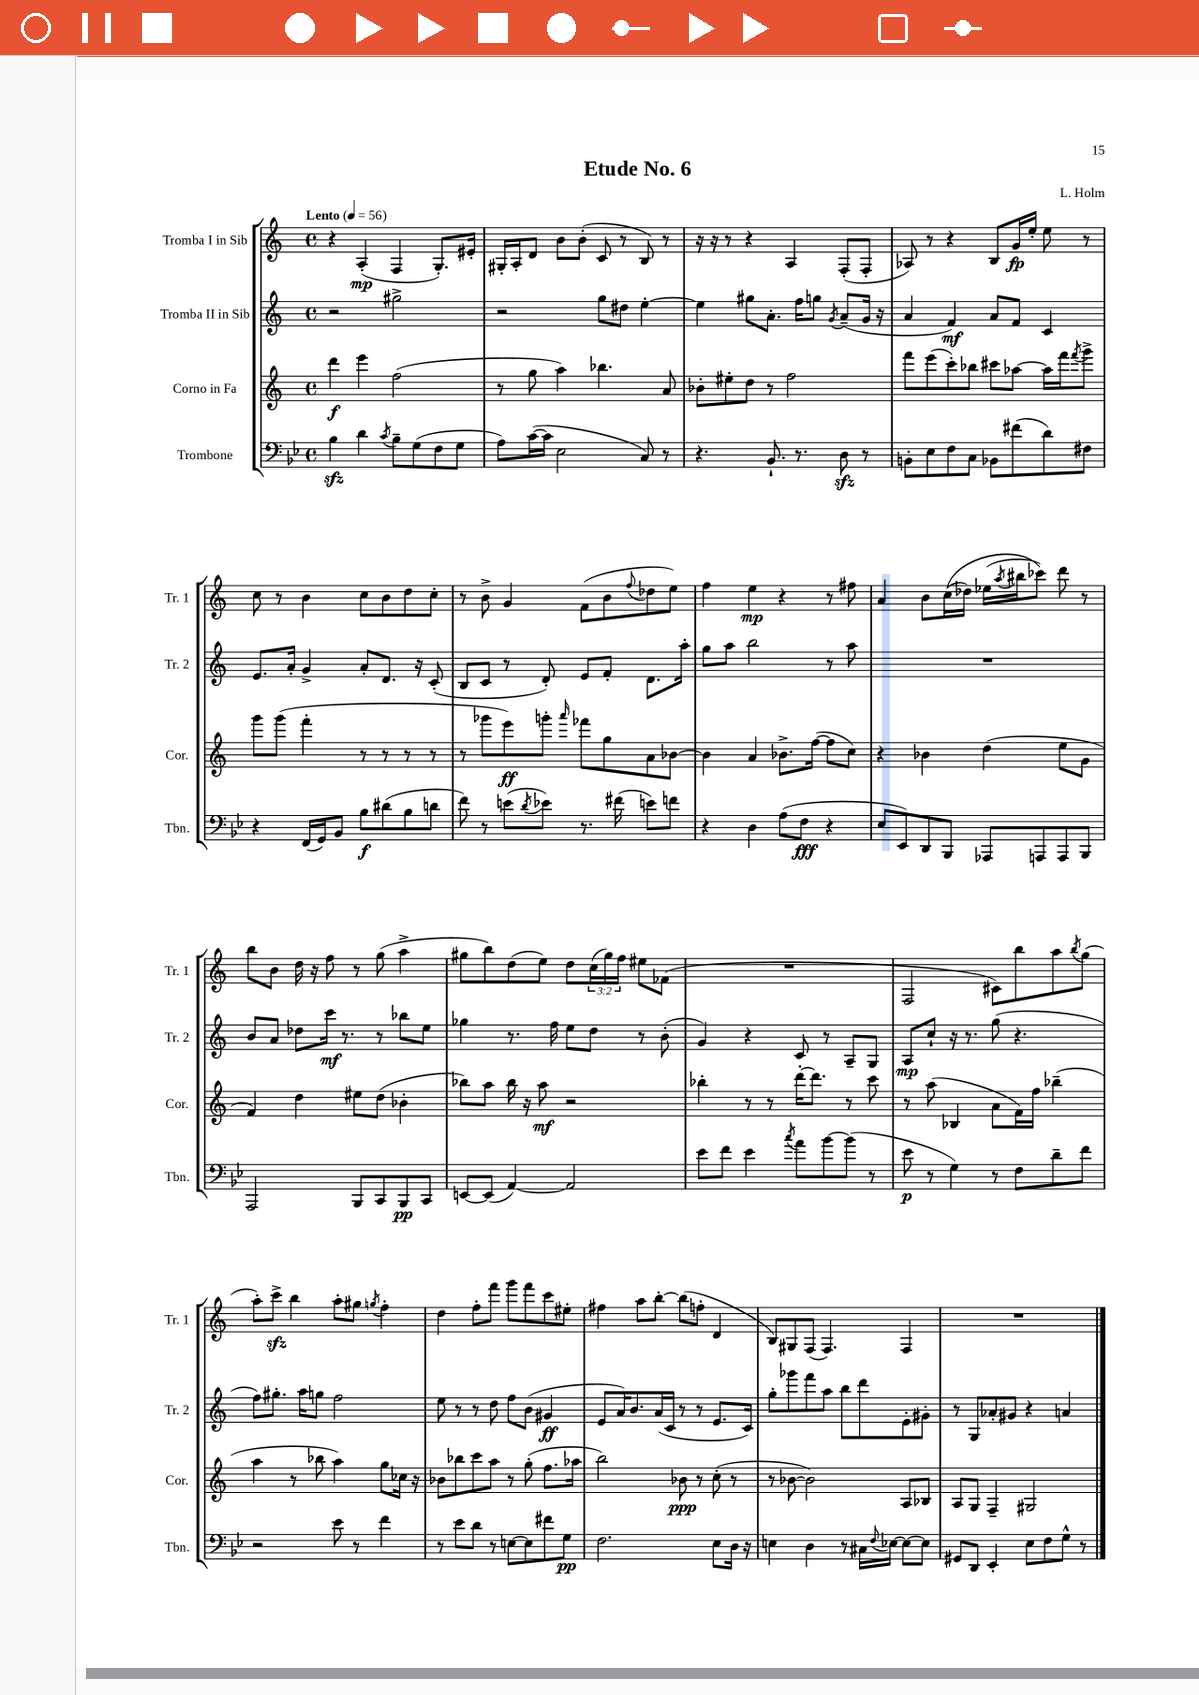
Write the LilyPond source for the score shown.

\header { title = "Etude No. 6" composer = "L. Holm" }
<<
\new StaffGroup <<
\new Staff = "s0" \with { instrumentName = "Tromba I in Sib" shortInstrumentName = "Tr. 1" } {
    \clef treble \key c \major \defaultTimeSignature \time 4/4 \override Staff.TupletNumber.text = #tuplet-number::calc-fraction-text \tempo "Lento" 4 = 56
    r4 a4-.\mp( f4 g8.-.) eis'16-. |
    gis16-. a16-. d'8 b'8 b'8-.( c'8 r8 b8) r8 |
    r16 r16 r8 r4 a4 f8-.( f8-. |
    aes8) r8 r4 b8 g'16\fp e''16-. e''8 r8 |
    c''8 r8 b'4 c''8 b'8 d''8 c''8-. |
    r8 b'8-> g'4 f'8( b'8 \appoggiatura { f''8 } des''8 e''8) |
    f''4 e''4\mp r4 r8 fis''8 |
    a'4 b'8 c''16(\( des''16) ees''16( \acciaccatura { a''8 } bis''16 ces'''8)\) d'''8 r8 |
    b''8 b'8 d''16 r16 f''8 r8 g''8( a''4-> |
    gis''8 b''8) d''8( e''8) d''8 \tuplet 3/2 { c''16( gis''16) f''16 } eis''8 fes'8( |
    R1 |
    f2 cis'8) b''8 a''8 \acciaccatura { b''8 } g''8( |
    a''8-.) c'''8->\sfz b''4 a''8-. gis''8 \acciaccatura { g''8 } f''4-. |
    d''4 f''8-. f'''8 g'''8 f'''8 c'''8 eis''8-. |
    fis''4 a''8 b''8~-. b''8( f''8-. d'4 |
    b8) gis8 f8( f4.) f4 |
    R1 \bar "|." |
}
\new Staff = "s1" \with { instrumentName = "Tromba II in Sib" shortInstrumentName = "Tr. 2" } {
    \clef treble \key c \major \defaultTimeSignature \time 4/4
    r2 gis''2-> |
    r2 g''8 dis''8 e''4~-. |
    e''4 gis''8 a'8.-. f''16 g''8 \acciaccatura { g'8 } a'8--( g'16 r16 |
    a'4 f'4\mf) a'8 f'8 c'4 |
    e'8. a'16-. g'4-> a'8-. d'8. r16 c'8-.( |
    b8 c'8 r8 d'8-.) e'8 f'8-. d'8. a''16-. |
    g''8 a''8 b''2 r8 a''8 |
    R1 |
    b'8 a'8 des''8 c'''16\mf r8. r8 bes''8 e''8 |
    ges''4 r8. f''16 e''8 d''8 r8 b'8-.( |
    g'4) r4 c'8 r8 a8-- g8 |
    a8\mp c''8-! r16 r8. g''8( r4. |
    f''8) gis''8.-. a''16 g''8 f''2 |
    e''8 r8 r8 d''8 f''8 b'8( gis'4\ff |
    e'8 a'16) b'8. a'16( c'16 r8 r8 e'8. c'16) |
    g''8-. ges'''8 f'''8 a''8 b''8 d'''8 e'8-. gis'8-. |
    r8 g8 aes'8-. gis'8 r4 a'4 \bar "|." |
}
\new Staff = "s2" \with { instrumentName = "Corno in Fa" shortInstrumentName = "Cor." } {
    \clef treble \key c \major \defaultTimeSignature \time 4/4
    d'''4\f e'''4 f''2( |
    r8 g''8 a''4) bes''4. a'8 |
    bes'8-. eis''8-. d''8 r8 f''2 |
    f'''8 e'''8( c'''8-.) bes''8 cis'''8 aes''8~ aes''16 f'''16 \acciaccatura { f'''8 } g'''8-> |
    g'''8 g'''8( f'''4-. r8 r8 r8 r8 |
    r8 ges'''8 e'''8\ff) g'''8-. \grace { a'''16 } fes'''8 g''8 a'8 bes'8~ |
    bes'4 a'4 bes'8.-> f''16~( f''8 c''8) |
    r4 bes'4 d''4( e''8 g'8 |
    f'4) d''4 eis''8 d''8( bes'4-. |
    bes''8) a''8 bes''16 r16 a''8\mf r2 |
    bes''4-. r8 r8 d'''16~-. d'''8. r8 c'''8 |
    r8 a''8( bes4 a'8 f'16) f''16 bes''4--( |
    a''4 r8 bes''8 a''4) g''8 ces''16 r16 |
    bes'8 bes''8 c'''8 a''8 r8 g''8-.( f''8. aes''16 |
    b''2) bes'8\ppp r8 c''8-.( r8 |
    r8 bes'8~ bes'2) a8 bes8 |
    a8 g8 f4-- gis2 \bar "|." |
}
\new Staff = "s3" \with { instrumentName = "Trombone" shortInstrumentName = "Tbn." } {
    \clef bass \key bes \major \defaultTimeSignature \time 4/4
    bes4\sfz d'4 \acciaccatura { c'8 } bes8-- g8( f8 g8 |
    a8) c'16~( c'16 ees2 c8) r8 |
    r4. bes,8.-! r8. d8\sfz r8 |
    b,8-. ees8 f8 c8 bes,8 fis'8( d'8) fis8 |
    r4 f,16( g,16) bes,8 bes8\f dis'8( bes8 d'8 |
    f'8) r8 e'8( \acciaccatura { d'8 } ees'8) r8. fis'16( e'8) f'8 |
    r4 d4 a8( f8\fff r4 |
    ees8 ees,8) d,8 bes,,8 aes,,8 a,,8 a,,8 bes,,8 |
    a,,2 bes,,8 c,8 bes,,8\pp c,8 |
    e,8~ e,8( a,4~) a,2 |
    ees'8 f'8 ees'4 \acciaccatura { c''8 } a'8 bes'8~ bes'8( r8 |
    ees'8\p r8 g4) r8 f8 d'8-- f'8 |
    r2 ees'8 r8 f'4 |
    r8 ees'8 d'8 r8 e8~ e8 fis'8 g8\pp |
    f2. ees8 d16 r16 |
    e4 d4 r8 cis16 \appoggiatura { f8 } ees16~ ees8~ ees8 |
    gis,8 d,8 ees,4-. ees8 f8 g8-^ r8 \bar "|." |
}
>>
>>
\layout { \context { \Score \remove "Bar_number_engraver" } }
